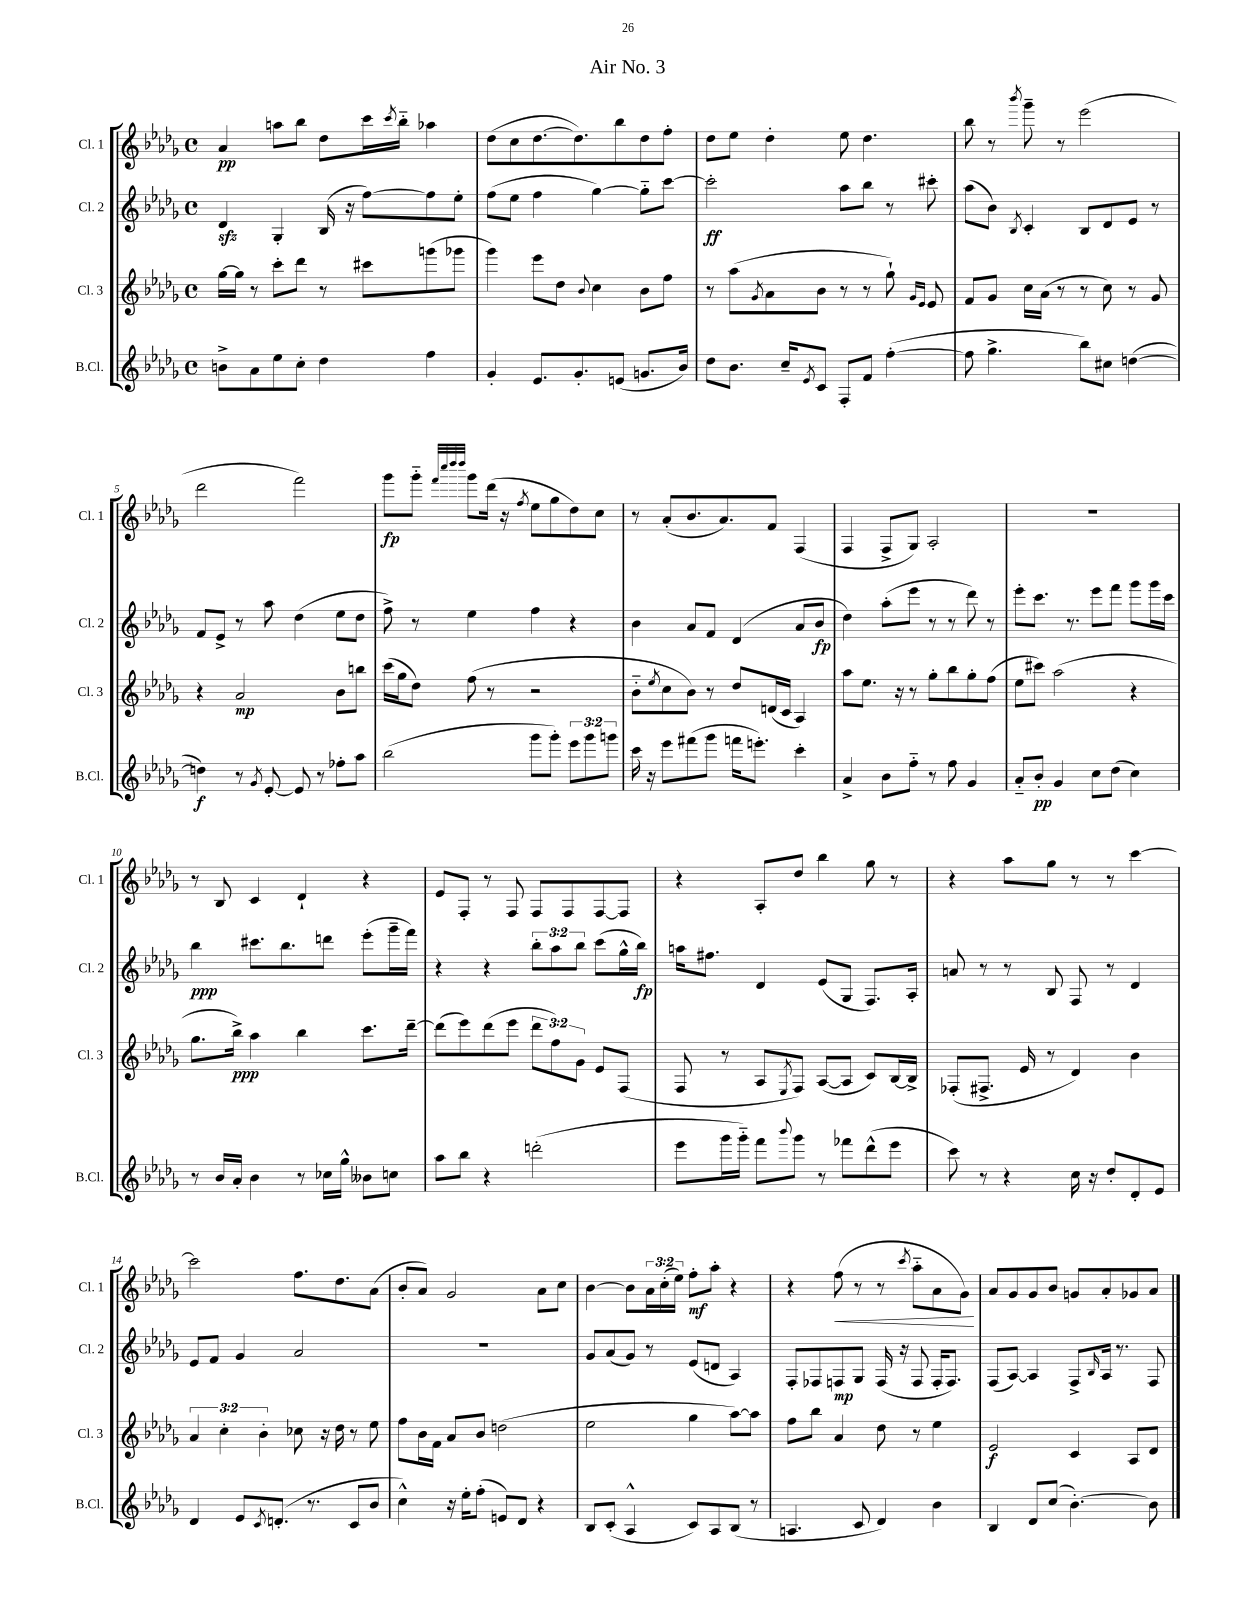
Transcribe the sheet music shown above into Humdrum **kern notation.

**kern	**dynam	**kern	**dynam	**kern	**dynam	**kern	**dynam
*part4	*part4	*part3	*part3	*part2	*part2	*part1	*part1
*staff4	*staff4	*staff3	*staff3	*staff2	*staff2	*staff1	*staff1
*I"B.Cl.	*	*I"Cl. 3	*	*I"Cl. 2	*	*I"Cl. 1	*
*I'B.Cl.	*	*I'Cl. 3	*	*I'Cl. 2	*	*I'Cl. 1	*
*clefG2	*	*clefG2	*	*clefG2	*	*clefG2	*
*k[b-e-a-d-g-]	*	*k[b-e-a-d-g-]	*	*k[b-e-a-d-g-]	*	*k[b-e-a-d-g-]	*
*M4/4	*	*M4/4	*	*M4/4	*	*M4/4	*
*met(c)	*	*met(c)	*	*met(c)	*	*met(c)	*
=1	=1	=1	=1	=1	=1	=1	=1
8bn^\L	.	[16gg-\LL	.	4d-zz/	.	4a-/	pp
.	.	16gg-\JJ]	.	.	.	.	.
8a-\	.	8r	.	.	.	.	.
8ee-\	.	8ccc'\L	.	4G-'/	.	8aan\L	.
8cc'\J	.	8ddd-\J	.	.	.	8bb-\J	.
4dd-\	.	8r	.	(16B-/	.	8dd-\L	.
.	.	.	.	16r	.	.	.
.	.	8ccc#X\L	.	[8ff\L)	.	16ccc\L	.
.	.	.	.	.	.	8qccc/	.
.	.	.	.	.	.	16bb-\JJ	.
4ff\	.	(8gggn\	.	8ff\]	.	4aa-X\	.
.	.	8ggg-X\J	.	8ee-'\J	.	.	.
=2	=2	=2	=2	=2	=2	=2	=2
4g-'/	.	4ggg-\)	.	(8ff\L	.	(8dd-\L	.
.	.	.	.	8ee-\J	.	8cc\	.
8.e-/L	.	8eee-\L	.	4ff\	.	[8.dd-\	.
.	.	8dd-\J	.	.	.	.	.
8.g-'/	.	.	.	.	.	8.dd-\])	.
.	.	8qqb-/	.	.	.	.	.
.	.	4cc\	.	[4gg-\)	.	.	.
(8en/J	.	.	.	.	.	8bb-\	.
8.gn/L	.	8b-\L	.	8gg-\L]	.	8dd-\	.
.	.	8ff\J	.	[8ccc\J	.	8ff'\J	.
16b-/Jk)	.	.	.	.	.	.	.
=3	=3	=3	=3	=3	=3	=3	=3
8dd-\L	.	8r	.	2ccc'\]	ff	8dd-\L	.
8.b-\J	.	(8aa-\L	.	.	.	8ee-\J	.
.	.	8qg-/	.	.	.	.	.
.	.	8a-\	.	.	.	4dd-'\	.
16cc~/KL	.	.	.	.	.	.	.
8qe-/	.	.	.	.	.	.	.
8c/J	.	8b-\J	.	.	.	.	.
8F'/L	.	8r	.	8aa-\L	.	8ee-\	.
8f/J	.	8r	.	8bb-\J	.	4.dd-\	.
([4ff'\	.	8gg-`\)	.	8r	.	.	.
.	.	16qqg-/LL	.	.	.	.	.
.	.	16qqe-/JJ	.	.	.	.	.
.	.	8e-/	.	8ccc#X'\	.	.	.
=4	=4	=4	=4	=4	=4	=4	=4
8ff\]	.	8f/L	.	(8aa-\L	.	8bb-\	.
4.gg-^\	.	8g-/J	.	8b-\J)	.	8r	.
.	.	.	.	8qB-/	.	8qbbb-/	.
.	.	16cc\LL	.	4c'/	.	8ggg-~\	.
.	.	(16a-\JJ	.	.	.	.	.
.	.	8r	.	.	.	8r	.
8bb-\L)	.	8r	.	8B-/L	.	(2eee-\	.
8cc#X\J	.	8cc\)	.	8d-/	.	.	.
([4ddn\	.	8r	.	8e-/J	.	.	.
.	.	8g-/	.	8r	.	.	.
!!LO:LB:g=z
=5	=5	=5	=5	=5	=5	=5	=5
4ddn\])	f	4r	.	8f/L	.	2ddd-\	.
.	.	.	.	8e-^/J	.	.	.
8r	.	2a-/	mp	8r	.	.	.
8qg-/	.	.	.	.	.	.	.
[8e-'/	.	.	.	8aa-\	.	.	.
8e-/]	.	.	.	(4dd-\	.	2fff\)	.
8r	.	.	.	.	.	.	.
8ff-X'\L	.	8b-\L	.	8ee-\L	.	.	.
8aa-\J	.	8bbn\J	.	8dd-\J	.	.	.
=6	=6	=6	=6	=6	=6	=6	=6
(2bb-\	.	(16ccc\LL	.	8ff^\)	.	8ggg-\L	fp
.	.	16gg-\J	.	.	.	.	.
.	.	8dd-\J)	.	8r	.	8ggg-\J	.
.	.	.	.	.	.	32qqfff/LLL	.
.	.	.	.	.	.	32qqcccc/	.
.	.	.	.	.	.	32qqdddd-/	.
.	.	.	.	.	.	32qqdddd-/JJJ	.
.	.	(8ff\	.	4ee-\	.	8ggg-\L	.
.	.	8r	.	.	.	(16ddd-\Jk	.
.	.	.	.	.	.	16r	.
.	.	.	.	.	.	8qff/	.
8ggg-\L	.	2r	.	4ff\	.	8ee-\L	.
8ggg-'\J)	.	.	.	.	.	8gg-\	.
12eee-\L	.	.	.	4r	.	8dd-\)	.
12ggg-\	.	.	.	.	.	.	.
.	.	.	.	.	.	8cc\J	.
12gggn\J	.	.	.	.	.	.	.
=7	=7	=7	=7	=7	=7	=7	=7
16ccc\	.	8b-\L	.	4b-\	.	8r	.
16r	.	.	.	.	.	.	.
.	.	8qee-/	.	.	.	.	.
8eee-\L	.	8cc\	.	.	.	(8a-'/L	.
(8fff#X\	.	8b-\J)	.	8a-/L	.	8.b-/	.
8ggg-\J	.	8r	.	8f/J	.	.	.
.	.	.	.	.	.	8.a-/)	.
16fffn\KL	.	8dd-/L	.	(4d-/	.	.	.
8.eeen'\J)	.	.	.	.	.	.	.
.	.	(16dn/L	.	.	.	8f/J	.
.	.	16c/JJ	.	.	.	.	.
4ccc'\	.	4A-/)	.	8a-/L	.	(4F/	.
.	.	.	.	8b-/J	fp	.	.
=8	=8	=8	=8	=8	=8	=8	=8
4a-^/	.	8aa-\L	.	4dd-\)	.	4F/	.
.	.	8.ee-\J	.	.	.	.	.
8b-\L	.	.	.	(8aa-'\L	.	8F^/L	.
.	.	16r	.	.	.	.	.
8ff\J	.	8r	.	8eee-\J	.	8G-/J)	.
8r	.	8gg-'\L	.	8r	.	2A-'/	.
8ff\	.	8bb-\	.	8r	.	.	.
4g-/	.	8gg-'\	.	8ddd-\)	.	.	.
.	.	(8ff\J	.	8r	.	.	.
=9	=9	=9	=9	=9	=9	=9	=9
8a-/L	.	8ee-\L	.	8eee-'\L	.	1r	.
8b-'/J	pp	8ccc#X\J)	.	8.ccc\J	.	.	.
4g-/	.	(2aa-\	.	.	.	.	.
.	.	.	.	8.r	.	.	.
8cc\L	.	.	.	8eee-\L	.	.	.
(8dd-\J	.	.	.	8fff\J	.	.	.
4cc\)	.	4r	.	8ggg-\L	.	.	.
.	.	.	.	16ggg-\L	.	.	.
.	.	.	.	16ccc\JJ	.	.	.
!!LO:LB:g=z
=10	=10	=10	=10	=10	=10	=10	=10
8r	.	8.gg-\L	.	4bb-\	ppp	8r	.
16b-/LL	.	.	.	.	.	8B-/	.
16a-'/JJ	.	16bb-^\Jk)	ppp	.	.	.	.
4b-\	.	4aa-\	.	8.ccc#X\L	.	4c/	.
.	.	.	.	8.bb-\	.	.	.
8r	.	4bb-\	.	.	.	4d-`/	.
16cc-X\LL	.	.	.	8dddn\J	.	.	.
16gg-^^\JJ	.	.	.	.	.	.	.
8b--X\L	.	8.ccc\L	.	(8eee-'\L	.	4r	.
8ccn\J	.	.	.	16ggg-~\L	.	.	.
.	.	[16ddd-~\Jk	.	16fff\JJ)	.	.	.
=11	=11	=11	=11	=11	=11	=11	=11
8aa-\L	.	(8ddd-\L]	.	4r	.	8e-/L	.
8bb-\J	.	8eee-\)	.	.	.	8F'/J	.
4r	.	(8ddd-\	.	4r	.	8r	.
.	.	8eee-\J	.	.	.	8F/	.
(2dddn'\	.	12ddd-\L	.	12bb-'\L	.	8F/L	.
.	.	12ff\)	.	12aa-\	.	.	.
.	.	.	.	.	.	8F/	.
.	.	12g-\J	.	12bb-\J	.	.	.
.	.	8e-/L	.	(8ccc\L	.	[8F/	.
.	.	(8F/J	.	16gg-^^\L	.	8F/J]	.
.	.	.	.	16bb-\JJ)	fp	.	.
=12	=12	=12	=12	=12	=12	=12	=12
8eee-\L	.	8F/	.	16aan\KL	.	4r	.
.	.	.	.	8.ff#X\J	.	.	.
16ggg-\L	.	8r	.	.	.	.	.
16ggg-\JJ)	.	.	.	.	.	.	.
8fff\L	.	8A-/L	.	4d-/	.	8A-'/L	.
8qqbbb-/	.	8qE-/	.	.	.	.	.
8ggg-\J	.	8F/J)	.	.	.	8dd-/J	.
8r	.	([8A-/L	.	(8e-/L	.	4bb-\	.
8fff-X\L	.	8A-/J]	.	8G-/J	.	.	.
(8ddd-^^\	.	8c/L)	.	8.F/L)	.	8gg-\	.
8eee-\J	.	[16B-/L	.	.	.	8r	.
.	.	16B-^/JJ]	.	16A-'/Jk	.	.	.
=13	=13	=13	=13	=13	=13	=13	=13
8ccc\)	.	(8F-X'/L	.	8an/	.	4r	.
8r	.	8.F#X^/J	.	8r	.	.	.
4r	.	.	.	8r	.	8aa-\L	.
.	.	16e-/	.	.	.	.	.
.	.	8r	.	8B-/	.	8gg-\J	.
16cc\	.	4d-/)	.	8F/	.	8r	.
16r	.	.	.	.	.	.	.
8dd-'/L	.	.	.	8r	.	8r	.
8d-'/	.	4b-\	.	4d-/	.	[4ccc\	.
8e-/J	.	.	.	.	.	.	.
!!LO:LB:g=z
=14	=14	=14	=14	=14	=14	=14	=14
4d-/	.	6a-/	.	8e-/L	.	2ccc\]	.
.	.	.	.	8f/J	.	.	.
.	.	6cc'\	.	.	.	.	.
8e-/L	.	.	.	4g-/	.	.	.
.	.	6b-'\	.	.	.	.	.
8qc/	.	.	.	.	.	.	.
(8.dn'/J	.	.	.	.	.	.	.
.	.	8cc-X\	.	2a-/	.	8.ff\L	.
8.r	.	.	.	.	.	.	.
.	.	16r	.	.	.	.	.
.	.	16dd-\	.	.	.	8.dd-\	.
8c/L	.	8r	.	.	.	.	.
8b-/J	.	8ee-\	.	.	.	(8a-\J	.
=15	=15	=15	=15	=15	=15	=15	=15
4cc^^\)	.	8ff\L	.	1r	.	8b-'/L	.
.	.	16b-\L	.	.	.	8a-/J)	.
.	.	16f\JJ	.	.	.	.	.
16r	.	8a-/L	.	.	.	2g-/	.
16ee-'\KL	.	.	.	.	.	.	.
(8ff'\J	.	8b-/J	.	.	.	.	.
8en/L)	.	(2ddn\	.	.	.	.	.
8d-/J	.	.	.	.	.	.	.
4r	.	.	.	.	.	8a-\L	.
.	.	.	.	.	.	8cc\J	.
=16	=16	=16	=16	=16	=16	=16	=16
8B-/L	.	2ee-\	.	8g-/L	.	[4b-\	.
(8c'/J	.	.	.	(8a-/	.	.	.
4A-^^/	.	.	.	8g-/J)	.	8b-\L]	.
.	.	.	.	8r	.	24a-\L	.
.	.	.	.	.	.	(24cc'\	.
.	.	.	.	.	.	24ee-\JJ)	.
8c/L)	.	4gg-\	.	(8e-/L	.	8ff'\L	mf
8A-/	.	.	.	8dn/J	.	8aa-'\J	.
(8B-/J	.	[8aa-\L)	.	4A-/)	.	4r	.
8r	.	8aa-\J]	.	.	.	.	.
=17	=17	=17	=17	=17	=17	=17	=17
4.An/	.	8ff\L	.	8F'/L	.	4r	.
.	.	8bb-\J	.	8F-X/	.	.	.
!	!	!	!	!	!	!	!LO:HP:b
.	.	4a-/	.	8Fn/	mp	(8ff\	<
8c/	.	.	.	8G-/J	.	8r	.
4d-/)	.	8dd-\	.	(16F/	.	8r	.
.	.	.	.	16r	.	.	.
.	.	.	.	.	.	8qccc/	.
.	.	8r	.	8F/	.	8aa-\L	.
4b-\	.	4ee-\	.	16F'/KL	.	8a-\	.
.	.	.	.	8.F/J)	.	.	.
.	.	.	.	.	.	8g-\J)	.
.	.	.	.	.	.	.	[
=18	=18	=18	=18	=18	=18	=18	=18
4B-/	.	2e-/	f	(8F/L	.	8a-/L	.
.	.	.	.	[8A-/J)	.	8g-/	.
8d-/L	.	.	.	4A-/]	.	8g-/	.
(8cc/J	.	.	.	.	.	8b-/J	.
[4.b-'\)	.	4c/	.	8F^/L	.	8gn/L	.
.	.	.	.	16qqB-/	.	.	.
.	.	.	.	16A-/Jk	.	8a-'/	.
.	.	.	.	8.r	.	.	.
.	.	8A-/L	.	.	.	8g-X/	.
8b-\]	.	8d-/J	.	8F/	.	8a-/J	.
==	==	==	==	==	==	==	==
*-	*-	*-	*-	*-	*-	*-	*-
